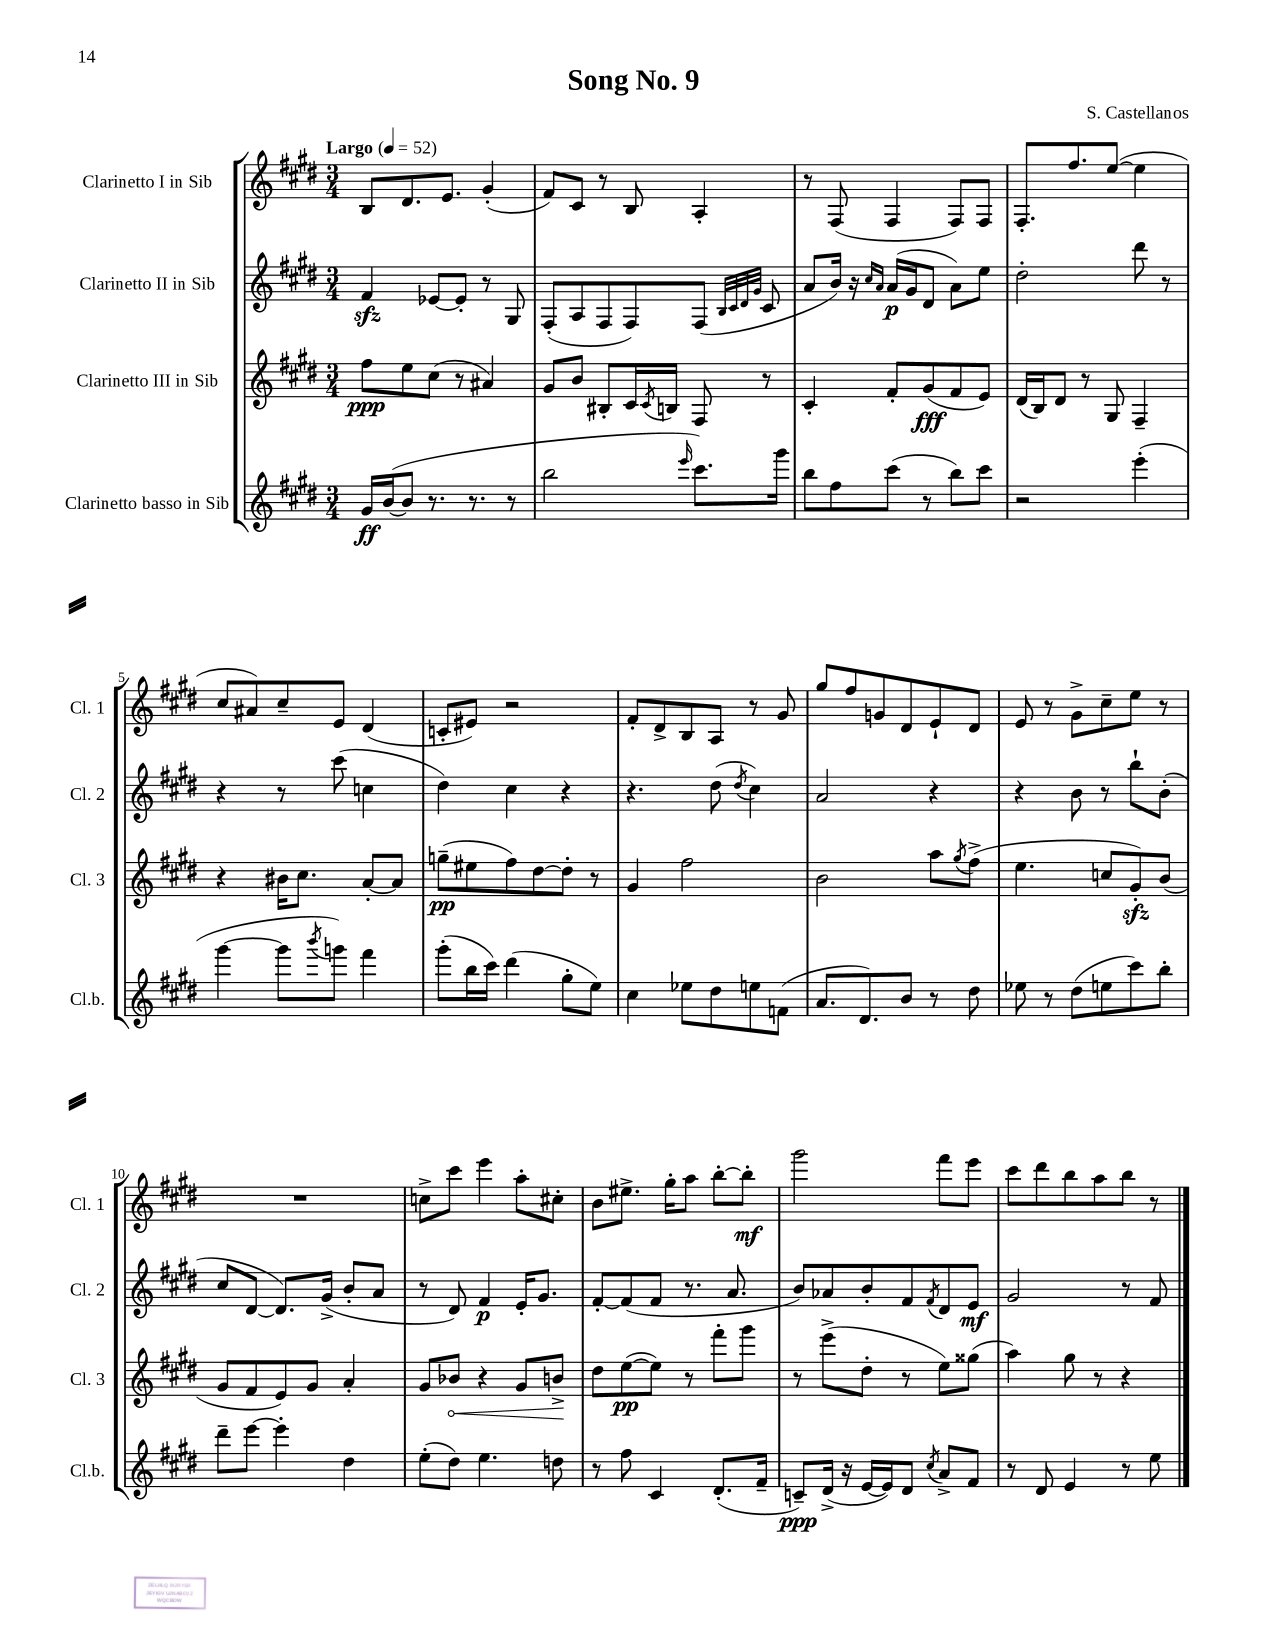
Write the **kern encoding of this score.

**kern	**dynam	**kern	**dynam	**kern	**dynam	**kern	**dynam
*part4	*part4	*part3	*part3	*part2	*part2	*part1	*part1
*staff4	*staff4	*staff3	*staff3	*staff2	*staff2	*staff1	*staff1
*I"Clarinetto basso in Sib	*	*I"Clarinetto III in Sib	*	*I"Clarinetto II in Sib	*	*I"Clarinetto I in Sib	*
*I'Cl.b.	*	*I'Cl. 3	*	*I'Cl. 2	*	*I'Cl. 1	*
*clefG2	*	*clefG2	*	*clefG2	*	*clefG2	*
*k[f#c#g#d#]	*	*k[f#c#g#d#]	*	*k[f#c#g#d#]	*	*k[f#c#g#d#]	*
*M3/4	*	*M3/4	*	*M3/4	*	*M3/4	*
*MM52	*	*MM52	*	*MM52	*	*MM52	*
=1	=1	=1	=1	=1	=1	=1	=1
!	!	!	!	!	!	!LO:TX:a:B:t=Largo	!
16g#/LL	ff	8ff#\L	ppp	4f#zz/	.	8B/L	.
([16b/J	.	.	.	.	.	.	.
8b/J]	.	8ee\	.	.	.	8.d#/	.
8.r	.	(8cc#\J	.	[8e-X/L	.	.	.
.	.	.	.	.	.	8.e/J	.
.	.	8r	.	8e-'/J]	.	.	.
8.r	.	.	.	.	.	.	.
.	.	4a#X/)	.	8r	.	(4g#'/	.
8r	.	.	.	8G#/	.	.	.
=2	=2	=2	=2	=2	=2	=2	=2
2bb\	.	8g#/L	.	(8F#'/L	.	8f#/L)	.
.	.	8b/J	.	8A/	.	8c#/J	.
.	.	8B#X'/L	.	8F#/	.	8r	.
.	.	16c#/L	.	8F#/)	.	8B/	.
.	.	8qc#/	.	.	.	.	.
.	.	16Bn/JJ	.	.	.	.	.
16qqeee/	.	.	.	.	.	.	.
8.ccc#\L)	.	8F#/	.	(8F#/J	.	4A'/	.
.	.	.	.	32qqB/LLL	.	.	.
.	.	.	.	32qqc#/	.	.	.
.	.	.	.	32qqd#/	.	.	.
.	.	.	.	32qqg#/JJJ	.	.	.
.	.	8r	.	8c#/	.	.	.
16ggg#\Jk	.	.	.	.	.	.	.
=3	=3	=3	=3	=3	=3	=3	=3
8bb\L	.	4c#'/	.	8a/L	.	8r	.
8ff#\	.	.	.	16b/Jk)	.	(8F#/	.
.	.	.	.	16r	.	.	.
.	.	.	.	16qqcc#/LL	.	.	.
.	.	.	.	16qqa/JJ	.	.	.
(8ccc#\J	.	8f#'/L	.	(16a/LL	p	4F#/	.
.	.	.	.	16g#/J	.	.	.
8r	.	(8g#/	fff	8d#/J	.	.	.
8bb\L)	.	8f#/	.	8a\L)	.	8F#/L)	.
8ccc#\J	.	8e/J)	.	8ee\J	.	8F#/J	.
=4	=4	=4	=4	=4	=4	=4	=4
2r	.	(16d#/LL	.	2dd#'\	.	8.F#'/L	.
.	.	16B/J)	.	.	.	.	.
.	.	8d#/J	.	.	.	.	.
.	.	.	.	.	.	8.ff#/	.
.	.	8r	.	.	.	.	.
.	.	8G#/	.	.	.	([8ee/J	.
(4eee'\	.	4F#~/	.	8ddd#\	.	4ee\]	.
.	.	.	.	8r	.	.	.
!!LO:LB:g=z
=5	=5	=5	=5	=5	=5	=5	=5
[4ggg#\	.	4r	.	4r	.	8cc#/L	.
.	.	.	.	.	.	8a#X/)	.
8ggg#\L]	.	16b#X\KL	.	8r	.	8cc#~/	.
.	.	8.cc#\J	.	.	.	.	.
8qbbb/	.	.	.	.	.	.	.
8gggn\J)	.	.	.	(8ccc#\	.	8e/J	.
4fff#\	.	[8a'/L	.	4ccn\	.	(4d#/	.
.	.	8a/J]	.	.	.	.	.
=6	=6	=6	=6	=6	=6	=6	=6
(8ggg#'\L	.	(8ggn~\L	pp	4dd#\)	.	8cn'/L	.
16bb\L	.	8ee#X\	.	.	.	8e#X/J)	.
16ccc#\JJ)	.	.	.	.	.	.	.
(4ddd#\	.	8ff#\)	.	4cc#\	.	2r	.
.	.	[8dd#\	.	.	.	.	.
8gg#'\L	.	8dd#'\J]	.	4r	.	.	.
8ee\J)	.	8r	.	.	.	.	.
=7	=7	=7	=7	=7	=7	=7	=7
4cc#\	.	4g#/	.	4.r	.	8f#'/L	.
.	.	.	.	.	.	8d#^/	.
8ee-X\L	.	2ff#\	.	.	.	8B/	.
8dd#\	.	.	.	(8dd#\	.	8A/J	.
.	.	.	.	8qdd#/	.	.	.
8een\	.	.	.	4cc#\)	.	8r	.
(8fn\J	.	.	.	.	.	8g#/	.
=8	=8	=8	=8	=8	=8	=8	=8
8.a/L	.	2b\	.	2a/	.	8gg#/L	.
.	.	.	.	.	.	8ff#/	.
8.d#/)	.	.	.	.	.	.	.
.	.	.	.	.	.	8gn/	.
8b/J	.	.	.	.	.	8d#/	.
8r	.	8aa\L	.	4r	.	8e`/	.
.	.	8qgg#/	.	.	.	.	.
8dd#\	.	(8ff#^\J	.	.	.	8d#/J	.
=9	=9	=9	=9	=9	=9	=9	=9
8ee-X\	.	4.ee\	.	4r	.	8e/	.
8r	.	.	.	.	.	8r	.
(8dd#\L	.	.	.	8b\	.	8g#^\L	.
8een\	.	8ccn/L	.	8r	.	8cc#~\	.
8ccc#\)	.	8g#zz'/)	.	8bb`\L	.	8ee\J	.
8bb'\J	.	(8b/J	.	(8b'\J	.	8r	.
!!LO:LB:g=z
=10	=10	=10	=10	=10	=10	=10	=10
8ddd#~\L	.	8g#/L	.	8cc#/L	.	2.r	.
[8eee\J	.	8f#/	.	[8d#/J	.	.	.
4eee'\]	.	8e/)	.	8.d#/L])	.	.	.
.	.	8g#/J	.	.	.	.	.
.	.	.	.	(16g#^/Jk	.	.	.
4dd#\	.	4a'/	.	8b'/L	.	.	.
.	.	.	.	8a/J	.	.	.
=11	=11	=11	=11	=11	=11	=11	=11
(8ee'\L	.	8g#/L	.	8r	.	8ccn^\L	.
!	!	!	!LO:HP:b	!	!	!	!
8dd#\J)	.	8b-X/J	<	8d#/)	.	8ccc#\J	.
4.ee\	.	4r	.	4f#/	p	4eee\	.
.	.	8g#/L	.	16e'/KL	.	8aa'\L	.
.	.	.	.	8.g#/J	.	.	.
8ddn\	.	8bn^/J	.	.	.	8cc#X'\J	.
.	.	.	[	.	.	.	.
=12	=12	=12	=12	=12	=12	=12	=12
8r	.	8dd#\L	.	[8f#'/L	.	8b\L	.
8ff#\	.	([8ee\	pp	(8f#/]	.	8.ee#X^\J	.
4c#/	.	8ee\J])	.	8f#/J	.	.	.
.	.	.	.	.	.	16gg#'\KL	.
.	.	8r	.	8.r	.	8aa\J	.
(8.d#'/L	.	8fff#'\L	.	.	.	[8bb'\L	.
.	.	.	.	8.a/	.	.	.
.	.	8ggg#\J	.	.	.	8bb'\J]	mf
16f#~/Jk	.	.	.	.	.	.	.
=13	=13	=13	=13	=13	=13	=13	=13
8cn~/L)	ppp	8r	.	8b/L)	.	2ggg#\	.
(16d#^/Jk	.	(8eee^\L	.	8a-X/	.	.	.
16r	.	.	.	.	.	.	.
[16e/LL	.	8dd#'\J	.	8b'/	.	.	.
16e/J])	.	.	.	.	.	.	.
8d#/J	.	8r	.	8f#/	.	.	.
8qcc#/	.	.	.	8qf#/	.	.	.
8a^/L	.	8ee\L)	.	8d#/	.	8fff#\L	.
8f#/J	.	(8gg##X\J	.	8e/J	mf	8eee\J	.
=14	=14	=14	=14	=14	=14	=14	=14
8r	.	4aa\)	.	2g#/	.	8ccc#\L	.
8d#/	.	.	.	.	.	8ddd#\	.
4e/	.	8gg#\	.	.	.	8bb\	.
.	.	8r	.	.	.	8aa\	.
8r	.	4r	.	8r	.	8bb\J	.
8ee\	.	.	.	8f#/	.	8r	.
==	==	==	==	==	==	==	==
*-	*-	*-	*-	*-	*-	*-	*-
